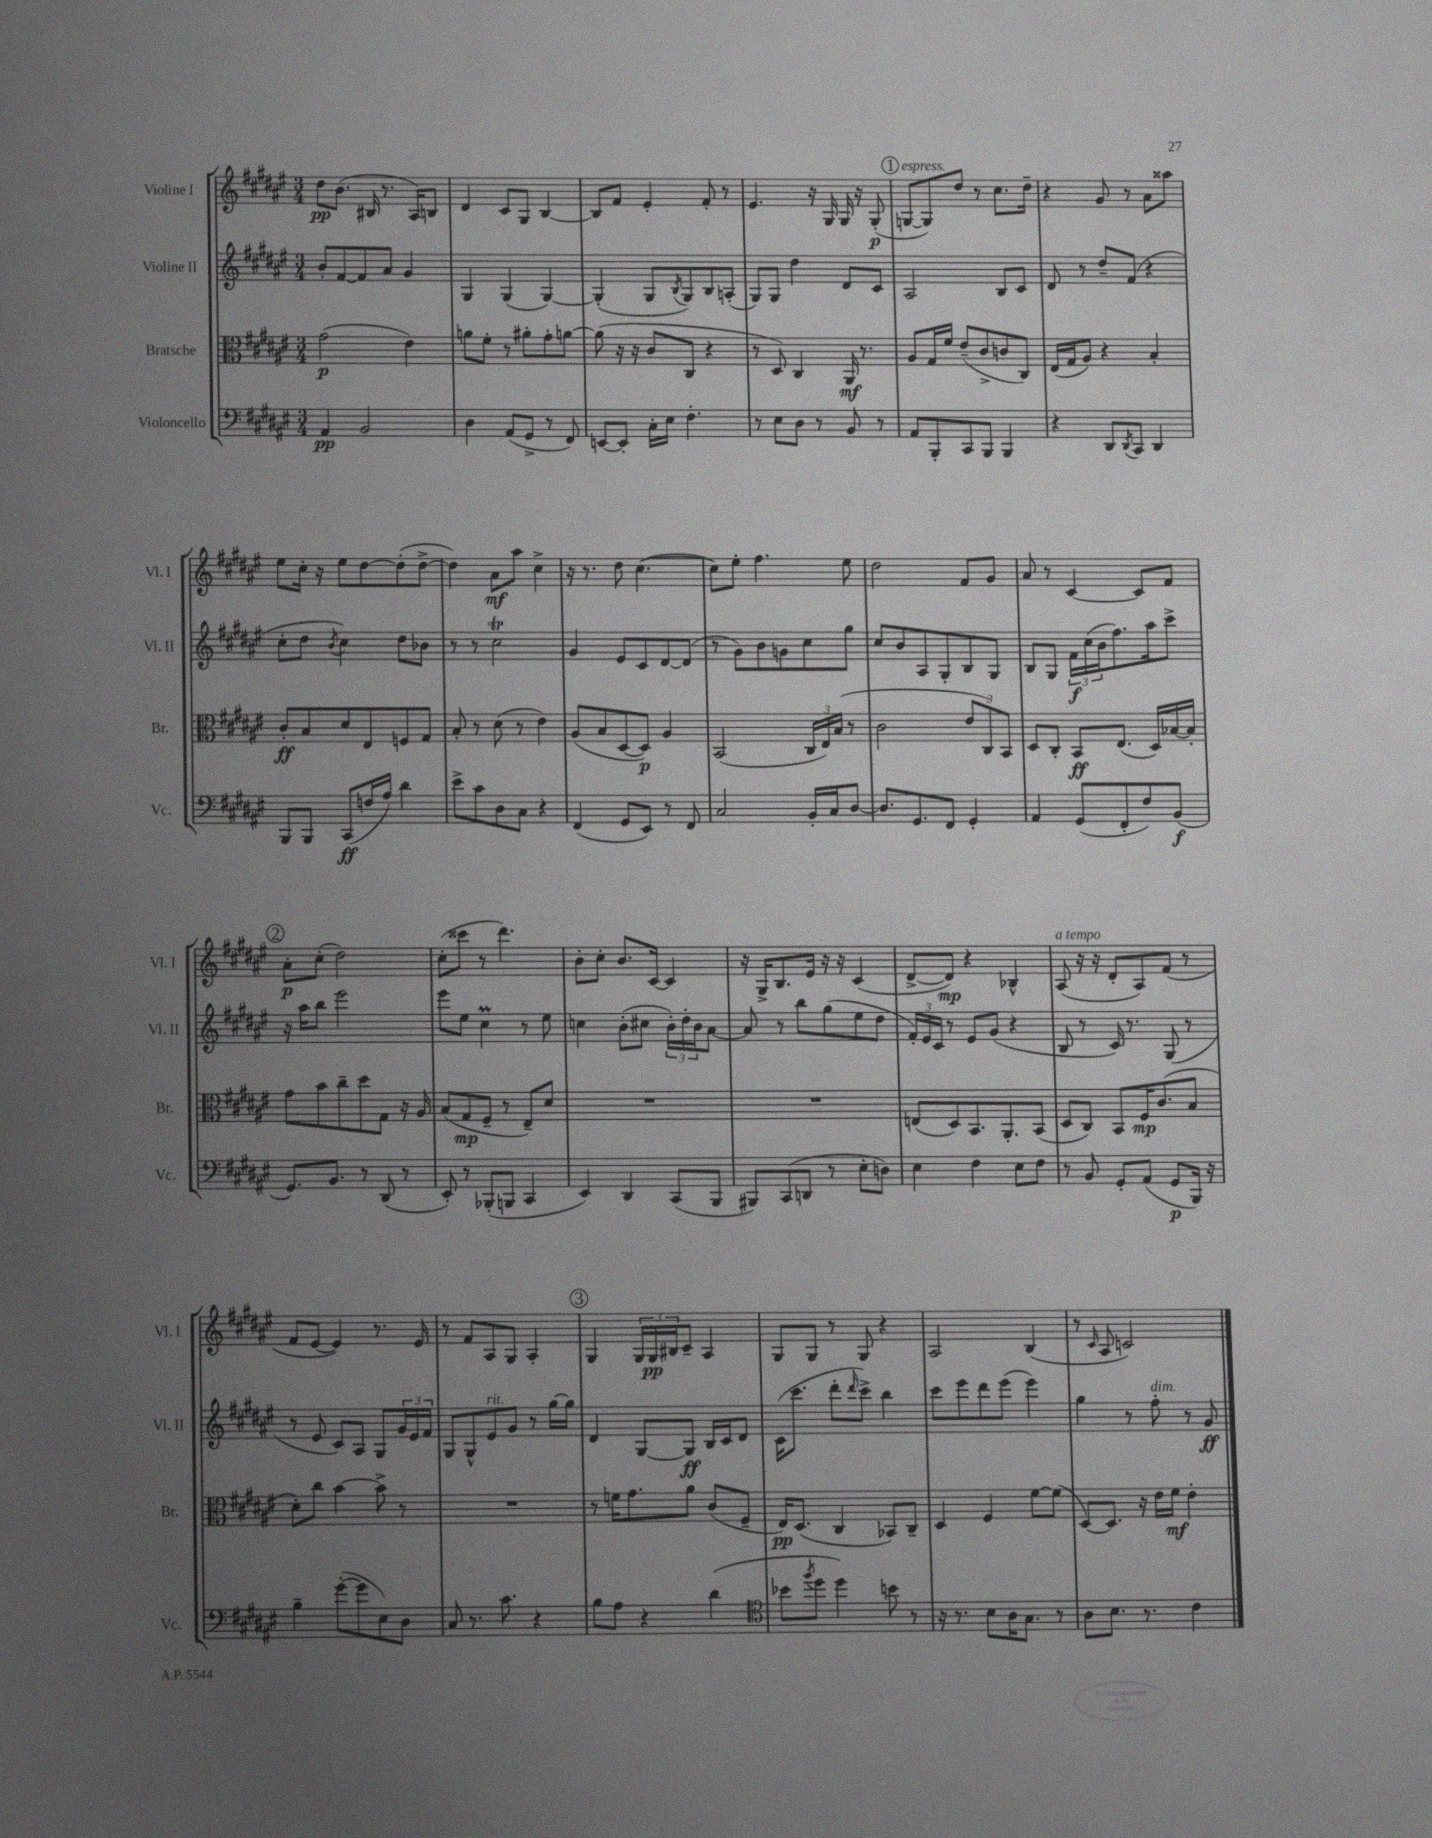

**kern	**kern	**kern	**kern
*staff4	*staff3	*staff2	*staff1
*clefF4	*clefC3	*clefG2	*clefG2
*k[f#c#g#d#a#e#]	*k[f#c#g#d#a#e#]	*k[f#c#g#d#a#e#]	*k[f#c#g#d#a#e#]
*M3/4	*M3/4	*M3/4	*M3/4
4AA#	(2g#	8b'	8dd#
.	.	[8f#	(8.b
2BB	.	8f#]	.
.	.	.	16B#
.	.	8a#	8.r
.	4e#)	4g#	.
.	.	.	16A#)
.	.	.	8B
=	=	=	=
4D#	8a	4G#	4d#
.	8f#'	.	.
(8AA#	8r	(4G#	8c#
8GG#^	8a#'	.	8G#
8r	8g#'	[4G#)	[4B
8FF#)	[8a	.	.
=	=	=	=
[8EE	(8a]	(4G#']	8B]
8EE']	16r	.	8f#
.	16r	.	.
16C#'	8c#	8G#	4e#'
16E#	.	.	.
.	.	8qB	.
4.F#'	8C#	8G#)	.
.	4r	8B	8f#'
.	.	(8A'	8r
=	=	=	=
8r	8r	8G#)	4.e#
8E#	8D#)	8G#	.
8D#	4C#	4dd#	.
8r	.	.	16r
.	.	.	16G#
8BB	16AA#	8d#	16G#
.	8.r	.	16r
8r	.	8c#	(8G#'
=	=	=	=
8AA#	8A#	2A#	[8G
8BBB'	16G#	.	8G])
.	16f#	.	.
8CC#	(8e#~	.	8dd#
8BBB	8c#^	.	8r
4BBB	8c	8B	8.cc#
.	8C#)	8c#	.
.	.	.	16dd#~
=	=	=	=
4r	(16E#	8d#	4r
.	16G#	.	.
.	8A#)	8r	.
8DD#	4r	8dd#~	8g#
8qDD#	.	.	.
8CC#	.	(8f#	8r
4DD#	4B'	4r	8a#
.	.	.	8aa##
=	=	=	=
8BBB	8c#'	8cc#'	8ee#
8BBB	8B	8dd#	16cc#'
.	.	.	16r
.	.	8qb	.
(8CC#	8d#	4cc#)	8ee#
16F	8E#	.	[8dd#
16A#)	.	.	.
4d#	8F	8dd#	(8dd#']
.	8G#	8b-	[8dd#^
=	=	=	=
8e#^	8B'	8r	4dd#])
8c#	8r	8r	.
8D#	(8d#	2cc#	8a#
8C#	8r	.	8aa#
4r	4e#)	.	4cc#^
=	=	=	=
(4FF#	(8A#	4g#	16r
.	.	.	8.r
.	8B	.	.
8GG#	[8D#	8e#	8dd#
8EE#)	8D#])	8c#	([4.cc#
8r	4A#	[8d#	.
8FF#	.	(8d#]	.
=	=	=	=
2C#	(2BB	8r	8cc#])
.	.	8g#)	8ee#'
.	.	8b	4.ff#
.	.	8g	.
16BB'	24C#	8cc#	.
.	24E#)	.	.
16C#	.	.	.
.	(24B	.	.
[8D#	8r	8gg#	8ee#
=	=	=	=
8.D#]	2c#	8cc#	2dd#
.	.	8b	.
8.GG#	.	.	.
.	.	8A#	.
8FF#	.	8G#'	.
4GG#'	12e#	8B	8f#
.	12C#)	.	.
.	.	8G#	8g#
.	12BB	.	.
=	=	=	=
4AA#	8D#	8B	8a#
.	8C#'	8G#	8r
(8GG#	8BB	24f#	[4c#
.	.	(24cc#	.
.	.	24b	.
8FF#'	(8.E#	8.ff#)	.
8F#)	.	.	8c#]
.	16D#)	16aa#	.
(8BB	[16B-	8ccc#^	8f#
.	16B-']	.	.
=	=	=	=
8.GG#)	8g#	16r	8a#'
.	.	16aa#	.
.	8b	8bb	(8cc#'
8.BB	.	.	.
.	8cc#~	2eee#	2dd#)
8r	8dd#	.	.
(8DD#	8G#	.	.
8r	16r	.	.
.	16A#	.	.
=	=	=	=
8EE#')	(8B	8eee#	(8cc#'
8r	8G#	8ee#	8ccc##
(8BBB-'	8F#~	4cc#	8r
8BBB	8r	.	4.ddd#)
4CC#	8E#~)	8r	.
.	8d#	8ee#	.
=	=	=	=
4EE#)	2.r	4cc	8b'
.	.	.	8cc#'
4DD#	.	(8b'	8.b
.	.	8cc#	.
.	.	.	[16c#
(8CC#	.	24b')	4c#]
.	.	24dd#'	.
.	.	24b	.
8BBB	.	[8a#	.
=	=	=	=
8BBB#)	2.r	8a#]	16r
.	.	.	16G#^
(8CC#	.	8r	8.B
8DD	.	8bb	.
.	.	.	16e#
8r	.	(8gg#	16r
.	.	.	16r
8E#'	.	8ee#	(4c#
8D)	.	8dd#	.
=	=	=	=
4E#	(8E	24f#')	[8d#^
.	.	24e#	.
.	.	24c#	.
.	8D#)	8r	8d#])
4F#	8.BB	8e#	4r
.	.	(8g#	.
.	8.AA#'	.	.
8E#	.	4r	4B-^^
8F#	(8BB	.	.
=	=	=	=
8r	8D#	8B	(8A#
8BB	8C#)	8r	16r
.	.	.	16r
8GG#'	8BB	16c#)	8d#'
.	.	8.r	.
(8AA#	16F#	.	8A#)
.	(8.c#	.	.
8GG#	.	(8G#	(8f#
16BBB)	8B	8r	8r
16r	.	.	.
=	=	=	=
4B~	8d#')	8r	8f#
.	8cc#	8e#	[8e#
([8g#'	[4b	8c#)	4e#])
8g#]	.	8A#	.
8E#)	8b^]	8G#	8.r
8D#	8r	24g#	.
.	.	24e#	.
.	.	.	16e#
.	.	24f#	.
=	=	=	=
8C#	2.r	8G#	8r
8.r	.	8G#^^	8f#
.	.	8e#	8A#
8.c#	.	.	.
.	.	8g#	8G#
4r	.	8r	4A#'
.	.	[16gg#	.
.	.	16gg#]	.
=	=	=	=
8B	8r	4d#	4G#
8A#	16f	.	.
.	8.g#	.	.
4r	.	[8G#	24G#
.	.	.	24G#
.	.	.	24B#
.	8a#	8G#]	8c#~
(4d#	(8c#	16B	4A#
.	.	16c#	.
.	8F#~	8d#	.
=	=	=	=
*clefC4	*	*	*
8b-	16E#)	(16c#	8G#
.	(8.D#	8.ccc#	.
8qff#	.	.	.
8dd#	.	.	8G#
4dd#)	4C#	8ddd#'	8r
.	.	16qqddd#	.
.	.	8ccc#^)	8G#
8b	8BB-)	4bb	4r
8r	8C#~	.	.
=	=	=	=
16r	4D#	8ccc#	2A#
8.r	.	.	.
.	.	8eee#	.
8B	4F#	8ddd#	.
16A#	.	(8eee#	.
8.G#	.	.	.
.	[8f#	4eee#)	(4B
8r	(8f#]	.	.
=	=	=	=
8A#	[8D#)	4gg#	8r
.	.	.	16qqc#
8.B	8.D#]	.	8A#
.	.	8r	2c)
8.r	16r	.	.
.	16e#	8ff#'	.
.	16f#	.	.
4c#	4e#'	8r	.
.	.	8g#	.
==	==	==	==
*-	*-	*-	*-
